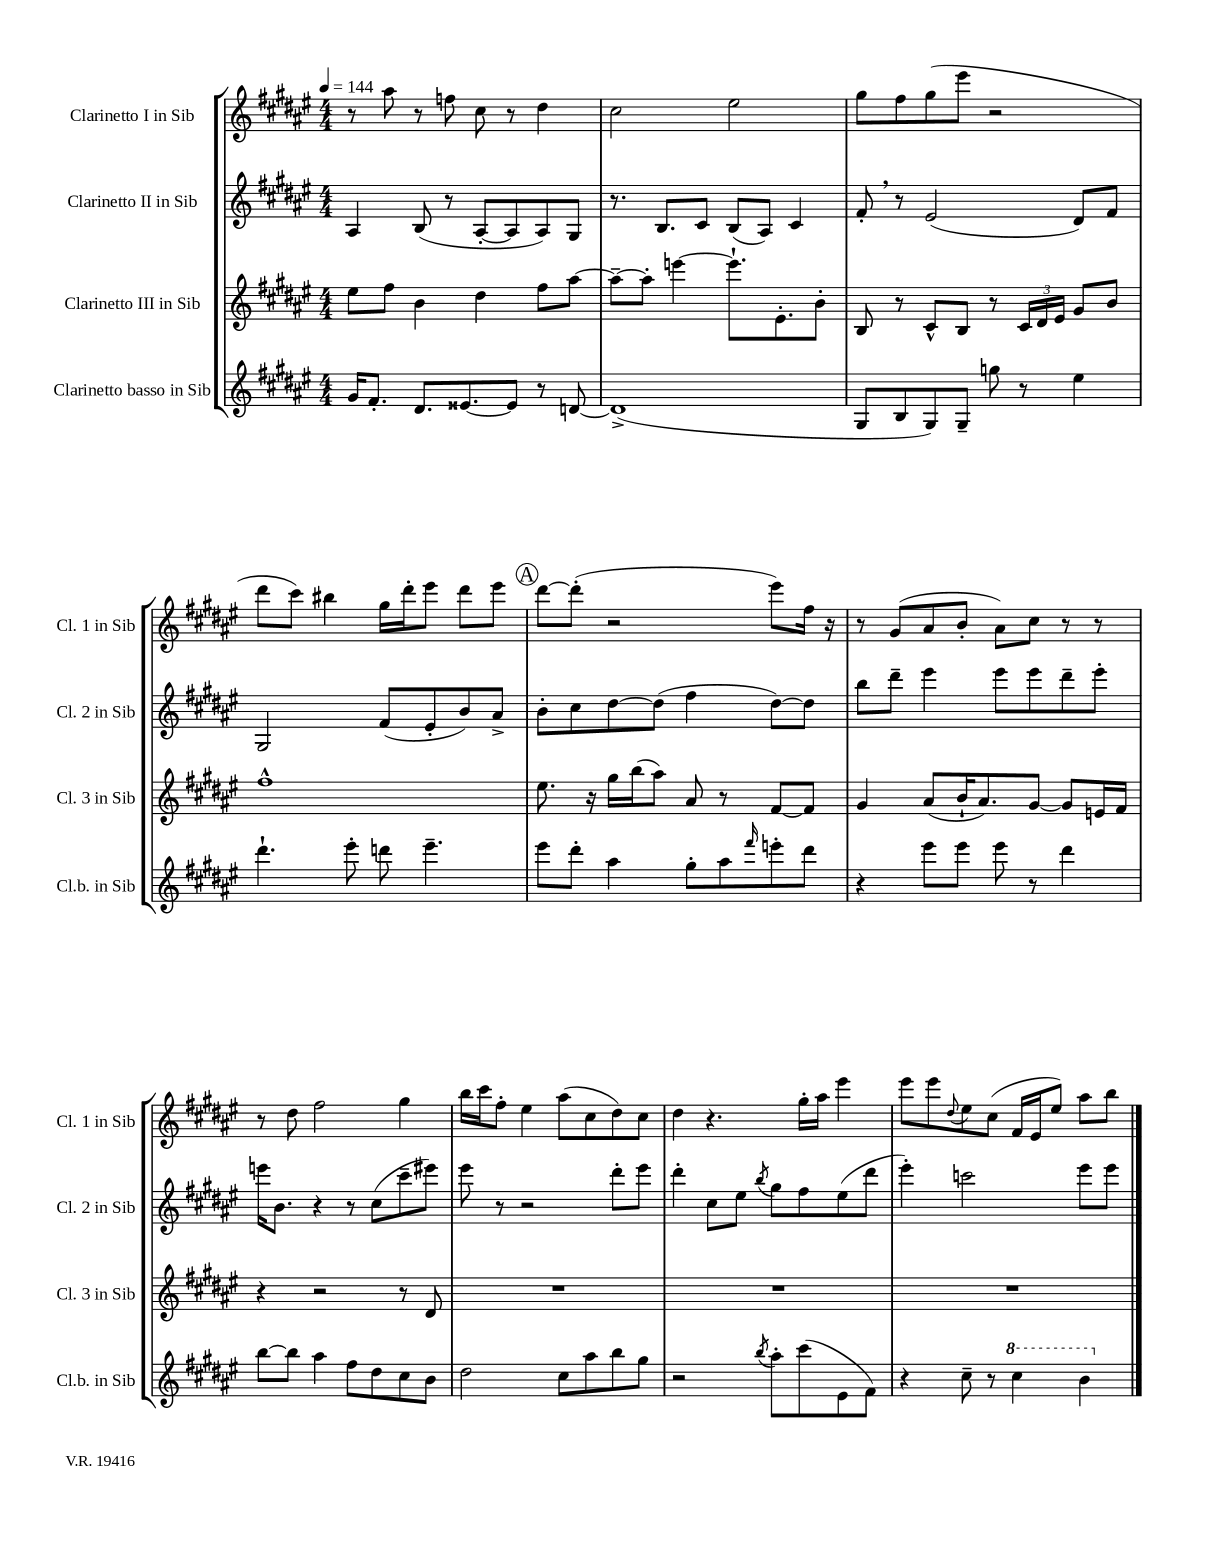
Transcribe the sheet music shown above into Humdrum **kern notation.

**kern	**kern	**kern	**kern
*staff4	*staff3	*staff2	*staff1
*clefG2	*clefG2	*clefG2	*clefG2
*k[f#c#g#d#a#e#]	*k[f#c#g#d#a#e#]	*k[f#c#g#d#a#e#]	*k[f#c#g#d#a#e#]
*M4/4	*M4/4	*M4/4	*M4/4
*MM144	*MM144	*MM144	*MM144
16g#	8ee#	4A#	8r
8.f#'	.	.	.
.	8ff#	.	8aa#
8.d#	4b	(8B	8r
.	.	8r	8ff
[8.e##	.	.	.
.	4dd#	[8A#'	8cc#
8e##]	.	8A#]	8r
8r	8ff#	8A#)	4dd#
[8d	[8aa#	8G#	.
=	=	=	=
(1d^]	8aa#~_	8.r	2cc#
.	8aa#']	.	.
.	.	8.B	.
.	[4eee	.	.
.	.	8c#	.
.	8.eee`]	(8B	2ee#
.	.	8A#)	.
.	8.e#'	.	.
.	.	4c#	.
.	8b'	.	.
=	=	=	=
8G#	8B	8f#'	8gg#
8B	8r	8r	8ff#
8G#)	8c#^^	(2e#	(8gg#
8G#~	8B	.	8eee#
8gg	8r	.	2r
8r	24c#	.	.
.	24d#	.	.
.	24e#	.	.
4ee#	8g#	8d#)	.
.	8b	8f#	.
=	=	=	=
4.ddd#`	1ff#^^	2G#	8ddd#
.	.	.	8ccc#)
.	.	.	4bb#
8eee#'	.	.	.
8ddd	.	(8f#	16gg#
.	.	.	16ddd#'
4.eee#~	.	8e#'	8eee#
.	.	8b)	8ddd#
.	.	8a#^	8eee#
=	=	=	=
8eee#	8.ee#	8b'	[8ddd#
8ddd#'	.	8cc#	(8ddd#']
.	16r	.	.
4aa#	16gg#	[8dd#	2r
.	(16bb	.	.
.	8aa#)	(8dd#]	.
8gg#'	8a#	4ff#	.
8aa#	8r	.	.
16qqfff#	.	.	.
8eee'	[8f#	[8dd#)	8eee#)
8ddd#	8f#]	8dd#]	16ff#
.	.	.	16r
=	=	=	=
4r	4g#	8bb	8r
.	.	8ddd#~	(8g#
8eee#	(8a#	4eee#	8a#
8eee#	16b`	.	8b'
.	8.a#)	.	.
8eee#	.	8eee#	8a#)
8r	[8g#	8eee#	8cc#
4ddd#	8g#]	8ddd#~	8r
.	16e	8eee#'	8r
.	16f#	.	.
=	=	=	=
[8bb	4r	16eee	8r
.	.	8.b	.
8bb]	.	.	8dd#
4aa#	2r	4r	2ff#
8ff#	.	8r	.
8dd#	.	(8cc#	.
8cc#	8r	8ccc#~	4gg#
8b	8d#	8eee#)	.
=	=	=	=
2dd#	1r	8eee#	16bb
.	.	.	16ccc#
.	.	8r	8ff#'
.	.	2r	4ee#
8cc#	.	.	(8aa#
8aa#	.	.	8cc#
8bb	.	8ddd#'	8dd#)
8gg#	.	8eee#	8cc#
=	=	=	=
2r	1r	4ddd#'	4dd#
.	.	8cc#	4.r
.	.	8ee#	.
8qbb	.	8qbb	.
8aa#'	.	8gg#	.
(8ccc#	.	8ff#	16gg#'
.	.	.	16aa#
8e#	.	(8ee#	4eee#
8f#)	.	8ddd#	.
=	=	=	=
4r	1r	4eee#')	8eee#
.	.	.	8eee#
.	.	.	8qqdd#
8cc#~	.	2ccc	8ee#
8r	.	.	(8cc#
4ccc#	.	.	16f#
.	.	.	16e#
.	.	.	8ee#)
4bb	.	8eee#	8aa#
.	.	8eee#	8bb
==	==	==	==
*-	*-	*-	*-
